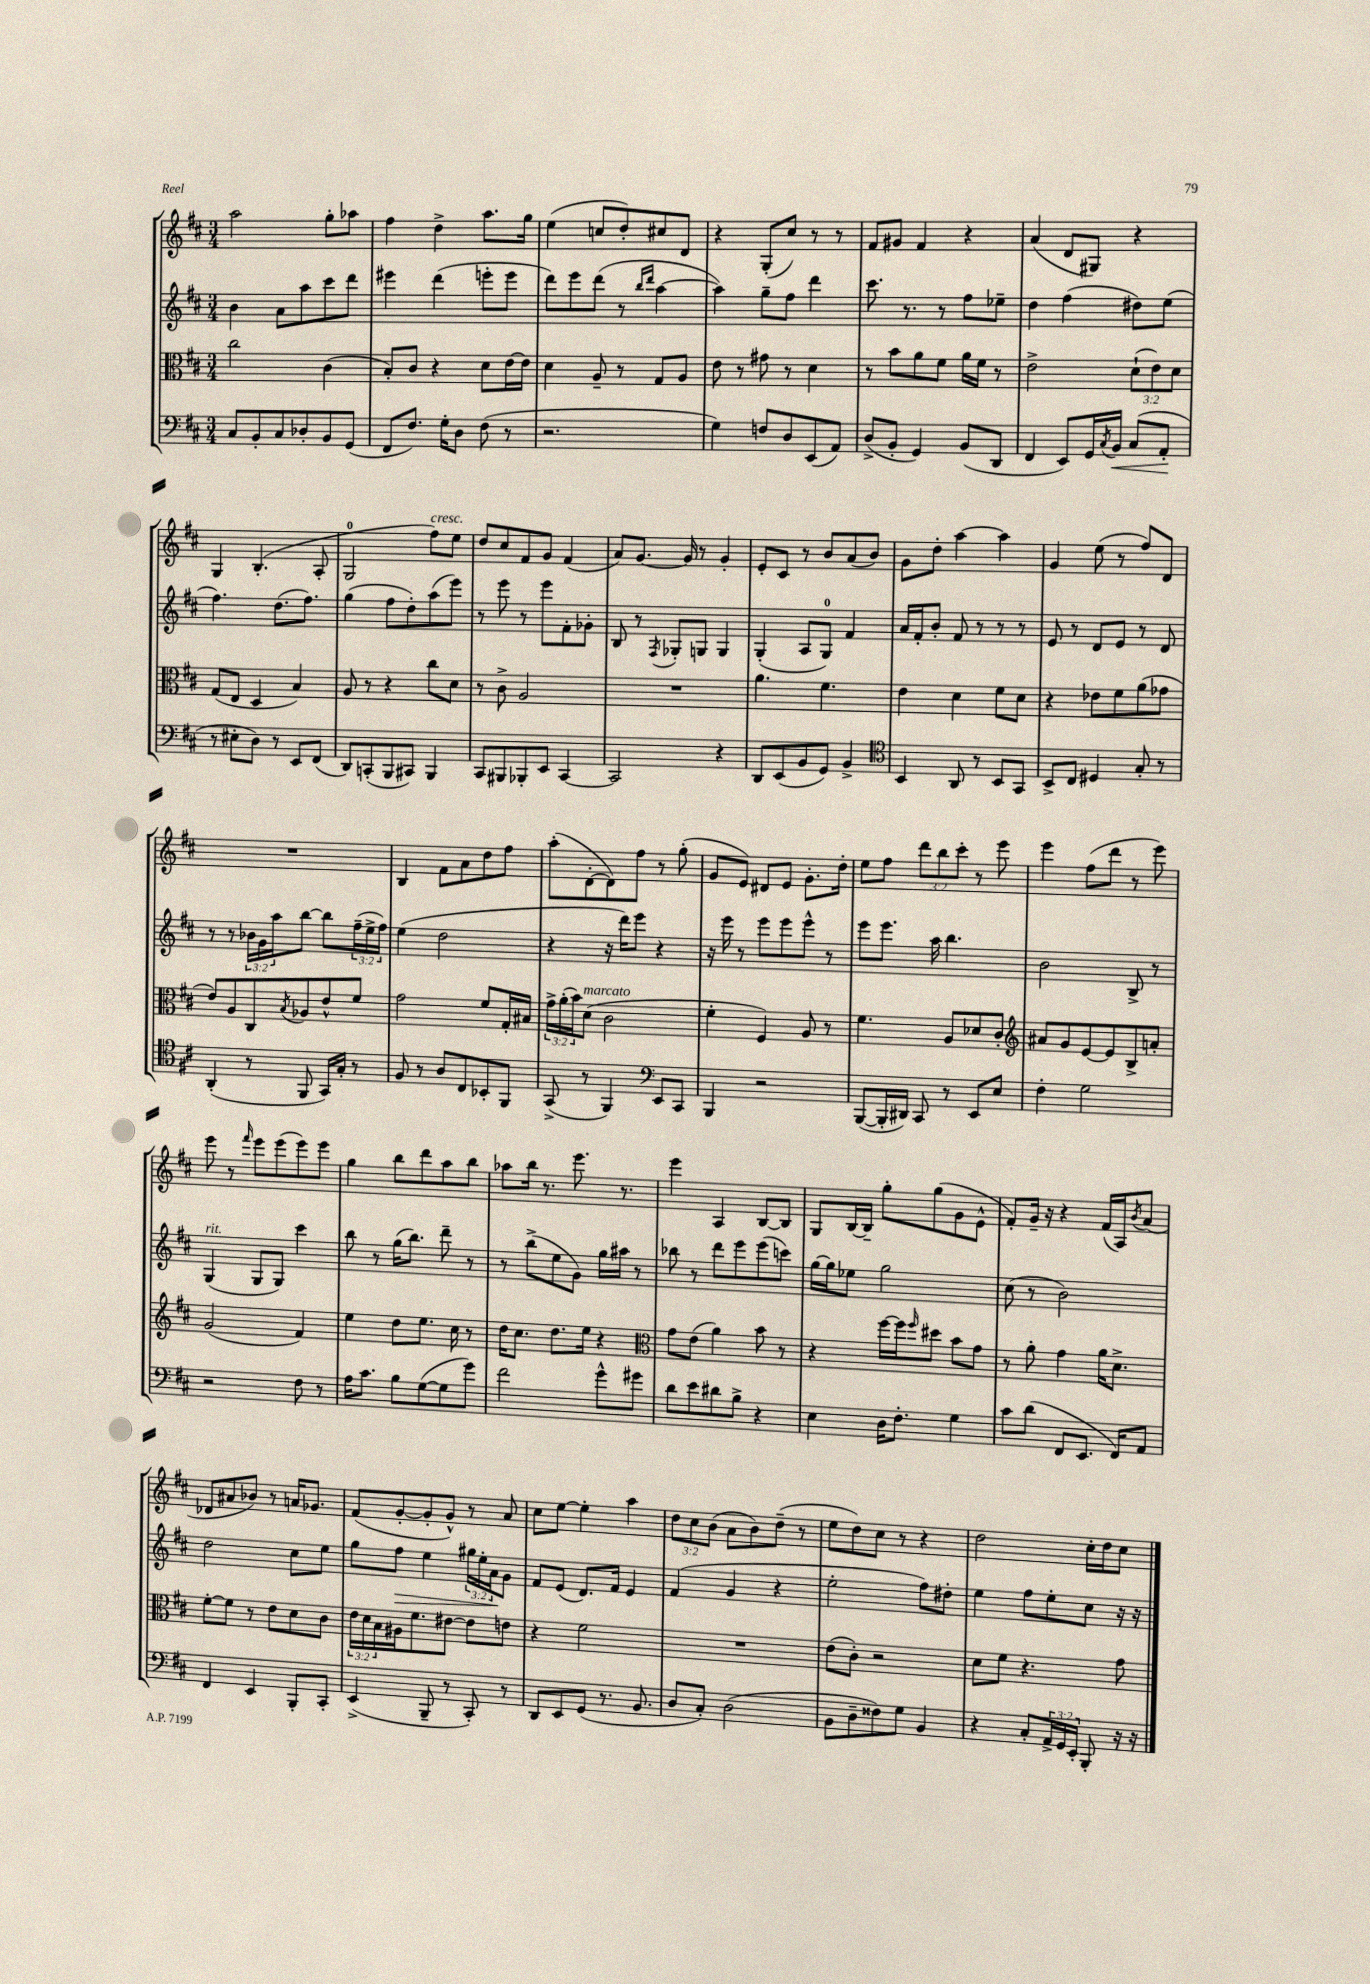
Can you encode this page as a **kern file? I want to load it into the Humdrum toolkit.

**kern	**dynam	**kern	**kern	**dynam	**kern
*part4	*part4	*part3	*part2	*part2	*part1
*staff4	*staff4	*staff3	*staff2	*staff2	*staff1
*clefF4	*	*clefC3	*clefG2	*	*clefG2
*k[f#c#]	*	*k[f#c#]	*k[f#c#]	*	*k[f#c#]
*M3/4	*	*M3/4	*M3/4	*	*M3/4
=36	=36	=36	=36	=36	=36
8C#/L	.	2cc#\	4b\	.	2aa\
8BB'/	.	.	.	.	.
8C#/	.	.	8a\L	.	.
8D-X'/	.	.	8aa\	.	.
8BB/	.	(4c#\	8ccc#\	.	8gg'\L
(8GG/J	.	.	8ddd\J	.	8aa-X\J
=37	=37	=37	=37	=37	=37
8FF#/L	.	8B'/L)	4eee#X\	.	4ff#\
8.F#/J)	.	8c#/J	.	.	.
.	.	4r	(4ddd\	.	4dd^\
16G'\KL	.	.	.	.	.
8D\J	.	.	.	.	.
(8F#\	.	8d\L	8eeen'\L	.	8.aa\L
8r	.	[16e\L	8eee\J	.	.
.	.	16e\JJ]	.	.	16gg\Jk
=38	=38	=38	=38	=38	=38
2.r	.	4d\	8ddd\L)	.	(4ee\
.	.	.	8eee\	.	.
.	.	8A~/	(8ddd\J	.	8ccn/L
.	.	8r	8r	.	8dd'/)
.	.	.	16qqbb/LL	.	.
.	.	.	16qqddd/JJ	.	.
.	.	8G/L	[4aa\	.	8cc#X/
.	.	8A/J	.	.	8d/J
=39	=39	=39	=39	=39	=39
4G\)	.	8e\	4aa\])	.	4r
.	.	8r	.	.	.
8Fn/L	.	8g#X\	8gg~\L	.	(8G'/L
8D/	.	8r	8ff#\J	.	8cc#/J)
(8EE/	.	4d\	4ddd\	.	8r
8AA/J)	.	.	.	.	8r
=40	=40	=40	=40	=40	=40
(8D^/L	.	8r	8.ccc#\	.	8f#/L
8BB'/J	.	8b\L	.	.	8g#X/J
.	.	.	8.r	.	.
4GG/)	.	8a\	.	.	4f#/
.	.	8f#\J	8r	.	.
(8BB/L	.	16a\LL	8ff#\L	.	4r
.	.	16f#\JJ	.	.	.
8DD/J	.	8r	8ee-X~\J	.	.
=41	=41	=41	=41	=41	=41
4FF#/	.	2e^\	4dd\	.	(4a/
8EE/L)	.	.	(4ff#\	.	8d/L
16GG/L	.	.	.	.	8G#X/J)
8qC#/	.	.	.	.	.
!	!LO:HP:b	!	!	!	!
16BB/JJ	<	.	.	.	.
(8C#/L	.	(12d`\L	8dd#X\L)	.	4r
.	.	12e\)	.	.	.
8AA'/J	.	.	(8ee\J	.	.
.	.	12d\J	.	.	.
.	[	.	.	.	.
!!LO:LB:g=z
=42	=42	=42	=42	=42	=42
8r	.	(8G/L	4.ff#\)	.	4G/
8E#X'\L	.	8E/J	.	.	.
8D\J)	.	4D/	.	.	(4.B'/
8r	.	.	(8.dd\L	.	.
8EE/L	.	4B/)	.	.	.
.	.	.	8.ff#\J)	.	.
(8FF#/J	.	.	.	.	8A'/
=43	=43	=43	=43	=43	=43
8DD/L)	.	8A/	(4gg\	.	2G/
(8CCn'/	.	8r	.	.	.
8BBB/	.	4r	8ff#\L	.	.
8CC#X/J)	.	.	8dd'\)	.	.
!	!	!	!	!	!LO:TX:a:i:t=cresc.
4BBB/	.	8cc#\L	(8aa\	.	8ff#\L)
.	.	8d\J	8eee\J)	.	8ee\J
=44	=44	=44	=44	=44	=44
8CC#/L	.	8r	8r	.	8dd/L
8BBB#X/	.	8c#^\	8eee\	.	8cc#/
8BBB-X'/	.	2A/	8r	.	8f#/
8EE/J	.	.	8eee\L	.	8g/J
[4CC#/	.	.	8f#'\	.	(4f#/
.	.	.	8g-X'\J	.	.
=45	=45	=45	=45	=45	=45
2CC#/]	.	2.r	8B/	.	8a/L)
.	.	.	8r	.	[8.g/J
.	.	.	8qF#/	.	.
.	.	.	8G-X'/L	.	.
.	.	.	.	.	16g/]
.	.	.	8Gn/J	.	8r
4r	.	.	4G/	.	4g'/
=46	=46	=46	=46	=46	=46
8DD/L	.	4.a\	(4G'/	.	8e'/L
(8EE/	.	.	.	.	8c#/J
8BB/	.	.	8A/L	.	8r
8GG/J)	.	4.f#\	8G/J)	.	8b/L
4BB^/	.	.	4f#/	.	(8a/
.	.	.	.	.	8b/J)
=47	=47	=47	=47	=47	=47
*clefC4	*	*	*	*	*
4BB/	.	4e\	16a/LL	.	8g\L
.	.	.	16f#'/J	.	.
.	.	.	8b'/J	.	8dd'\J
8AA/	.	4d\	8f#/	.	[4aa\
8r	.	.	8r	.	.
8BB/L	.	8f#\L	8r	.	4aa\]
8GG/J	.	8d\J	8r	.	.
=48	=48	=48	=48	=48	=48
8BB^/L	.	4r	8e/	.	4g/
8C#/J	.	.	8r	.	.
4D#X/	.	8e-X\L	8d/L	.	(8ee\
.	.	8f#\	8e/J	.	8r
8G'/	.	(8a\	8r	.	8ff#/L)
8r	.	8g-X\J	8d/	.	8d/J
!!LO:LB:g=z
=49	=49	=49	=49	=49	=49
(4AA'/	.	8e/L)	8r	.	2.r
.	.	8A/	8r	.	.
8r	.	8C#/	24b-X\LL	.	.
.	.	.	24g\	.	.
.	.	.	24aa\J	.	.
.	.	8qB/	.	.	.
8FF#/	.	8A-X/	[8bb\J	.	.
16GG/LL)	.	8e^^/	8bb\L]	.	.
16G'/JJ	.	.	.	.	.
8r	.	8f#/J	(24ff#~\L	.	.
.	.	.	24ee^\	.	.
.	.	.	24ff#\JJ)	.	.
=50	=50	=50	=50	=50	=50
8F#/	.	2g\	(4ee\	.	4B/
8r	.	.	.	.	.
8A/L	.	.	2dd\	.	8f#\L
8C#/	.	.	.	.	8a\
8BB-X'/	.	8f#/L	.	.	8dd\
8FF#/J	.	16G'/L	.	.	8ff#\J
.	.	16B#X/JJ	.	.	.
=51	=51	=51	=51	=51	=51
(8GG^/	.	24g^\LL	4r	.	(8aa'\L
.	.	(24a'\	.	.	.
.	.	24b\J)	.	.	.
!	!	!LO:TX:a:i:t=marcato	!	!	!
8r	.	(8d\J	.	.	[8d'\
4FF#/)	.	2c#\	16r	.	8d\])
.	.	.	16ddd\KL)	.	.
.	.	.	8eee\J	.	8ff#\J
*clefF4	*	*	*	*	*
8EE/L	.	.	4r	.	8r
8CC#/J	.	.	.	.	(8gg'\
=52	=52	=52	=52	=52	=52
4BBB/	.	4f#'\	16r	.	8g/L
.	.	.	16eee\	.	.
.	.	.	8r	.	8e/J)
2r	.	4F#/)	8eee\L	.	8d#X/L
.	.	.	8eee\	.	8e/J
.	.	8A/	8eee^^\J	.	8.g'\L
.	.	8r	8r	.	.
.	.	.	.	.	16dd'\Jk
=53	=53	=53	=53	=53	=53
([8BBB/L	.	4.f#\	8eee\L	.	8ee\L
16BBB'/L]	.	.	8.eee\J	.	8ff#\J
16DD#X/JJ)	.	.	.	.	.
8CC#/	.	.	.	.	12ddd\L
.	.	.	16aa\	.	.
.	.	.	.	.	12bb\
8r	.	8A/L	4.bb\	.	.
.	.	.	.	.	12ccc#'\J
8EE/L	.	8d-X/	.	.	8r
8E/J	.	8c#'/J	.	.	8eee\
=54	=54	=54	=54	=54	=54
*	*	*clefG2	*	*	*
4F#'\	.	8a#X/L	2b\	.	4eee\
.	.	8g/	.	.	.
2G\	.	[8e/	.	.	(8ff#\L
.	.	8e/]	.	.	8ddd\J
.	.	8B^/	8B^/	.	8r
.	.	8an'/J	8r	.	8eee\)
!!LO:LB:g=z
=55	=55	=55	=55	=55	=55
!	!	!	!LO:TX:a:i:t=rit.	!	!
2r	.	(2g/	(4G/	.	8eee\
.	.	.	.	.	8r
.	.	.	.	.	16qqfff#/
.	.	.	8G/L	.	8eee\L
.	.	.	8G/J)	.	(8eee\
8F#\	.	4f#/)	4ccc#\	.	8eee\)
8r	.	.	.	.	8eee\J
=56	=56	=56	=56	=56	=56
16A\KL	.	4ee\	8bb\	.	4gg\
8.c#\J	.	.	.	.	.
.	.	.	8r	.	.
8B\L	.	8dd\L	(16gg\KL	.	8bb\L
.	.	.	8.bb\J)	.	.
([8G\	.	8.ee\J	.	.	8ddd\
8G\]	.	.	8ddd~\	.	8aa\
.	.	16cc#\	.	.	.
8g\J)	.	8r	8r	.	8bb\J
=57	=57	=57	=57	=57	=57
2f#\	.	16dd\KL	8r	.	8aa-X\L
.	.	8.cc#\J	.	.	.
.	.	.	(8bb^\L	.	16bb\Jk
.	.	.	.	.	8.r
.	.	8.dd\L	8ee\	.	.
.	.	.	8g\J)	.	8.eee\
.	.	16ee\Jk	.	.	.
8g^^\L	.	4r	16gg\LL	.	.
.	.	.	16aa#X\JJ	.	8.r
8g#X\J	.	.	8r	.	.
=58	=58	=58	=58	=58	=58
*	*	*clefC3	*	*	*
8d\L	.	8g\L	8bb-X\	.	4eee\
8e\	.	(8e\J	8r	.	.
8d#X\	.	4a\)	8ddd\L	.	4A/
8B^\J	.	.	8eee\	.	.
4r	.	8b\	(8eee\	.	[8B/L
.	.	8r	8cccn\J)	.	8B/J]
=59	=59	=59	=59	=59	=59
4E\	.	4r	[16gg\LL	.	8G/L
.	.	.	16gg\J]	.	.
.	.	.	8ee-X\J	.	[16B/L
.	.	.	.	.	16B~/JJ]
16D\KL	.	[16ff#\LL	2gg\	.	8gg'\L
8.F#'\J	.	16ff#\J]	.	.	.
.	.	16qqff#/	.	.	.
.	.	8dd#X\J	.	.	(8gg\
4G\	.	8b\L	.	.	8g\
.	.	8g\J	.	.	8e^^\J
=60	=60	=60	=60	=60	=60
8c#\L	.	8r	(8cc#\	.	8f#'/L)
(8d\J	.	8a'\	8r	.	16g~/Jk
.	.	.	.	.	16r
8FF#/L	.	4g\	2b\)	.	4r
8.EE/J	.	.	.	.	.
.	.	16a\KL	.	.	(16f#/LL
16FF#/KL)	.	8.d^\J	.	.	16A/J)
.	.	.	.	.	8qb/
8AA/J	.	.	.	.	(8a/J
!!LO:LB:g=z
=61	=61	=61	=61	=61	=61
4FF#/	.	[8f#'\L	2dd\	.	8d-X/L
.	.	8f#\J]	.	.	8a#X/
4EE/	.	8r	.	.	8b-X/J)
.	.	8e\L	.	.	8r
8BBB'/L	.	8d\	8cc#\L	.	16an/KL
.	.	.	.	.	8.g-X/J
8CC#'/J	.	8c#\J	8ee\J	.	.
=62	=62	=62	=62	=62	=62
(4EE^/	.	24e\LL	8gg\L	.	(8f#/L
.	.	24d\	.	.	.
.	.	24B\	.	.	.
!	!	!	!	!LO:HP:b	!
.	.	16A#X\J	8ff#\J	>	[8g'/
.	.	8.f#\	.	.	.
8BBB~/	.	.	4ee\	.	8g'/]
8r	.	[8e#X\J	.	.	8g^^/J)
8CC#'/)	.	8e#\L]	24gg#X\LL	.	8r
.	.	.	24ee'\	.	.
.	.	.	24a\J	.	.
8r	.	8en\J	8g\J	]	8a/
=63	=63	=63	=63	=63	=63
8DD/L	.	4r	8f#/L	.	8cc#\L
8EE/	.	.	(8e/J	.	[8ee\J
(8GG/J	.	2f#\	8.d/L)	.	4ee'\]
8.r	.	.	.	.	.
.	.	.	16f#/Jk	.	.
.	.	.	4e/	.	4aa\
8.BB/	.	.	.	.	.
=64	=64	=64	=64	=64	=64
8D/L	.	2.r	(4f#/	.	12dd\L
.	.	.	.	.	12cc#\
8C#'/J)	.	.	.	.	.
.	.	.	.	.	(12b\J
(2D\	.	.	4g/	.	8a\L
.	.	.	.	.	8b\)
.	.	.	4r	.	(8dd~\J
.	.	.	.	.	8r
=65	=65	=65	=65	=65	=65
8BB\L	.	(8e\L	2ee'\	.	8ee\L
8D~\	.	8c#'\J)	.	.	8dd\)
8F##X\)	.	2r	.	.	8cc#\J
8G\J	.	.	.	.	8r
4BB/	.	.	8ff#\L)	.	4r
.	.	.	8dd#X'\J	.	.
=66	=66	=66	=66	=66	=66
4r	.	8d\L	4ee\	.	2dd\
.	.	8f#\J	.	.	.
8C#'/L	.	4.r	8ff#\L	.	.
24AA^/L	.	.	8ee'\	.	.
24GG/	.	.	.	.	.
24EE'/JJ	.	.	.	.	.
8BBB'/	.	.	8cc#\J	.	16cc#'\LL
.	.	.	.	.	16dd\J
16r	.	8g\	16r	.	8cc#\J
16r	.	.	16r	.	.
==	==	==	==	==	==
*-	*-	*-	*-	*-	*-
